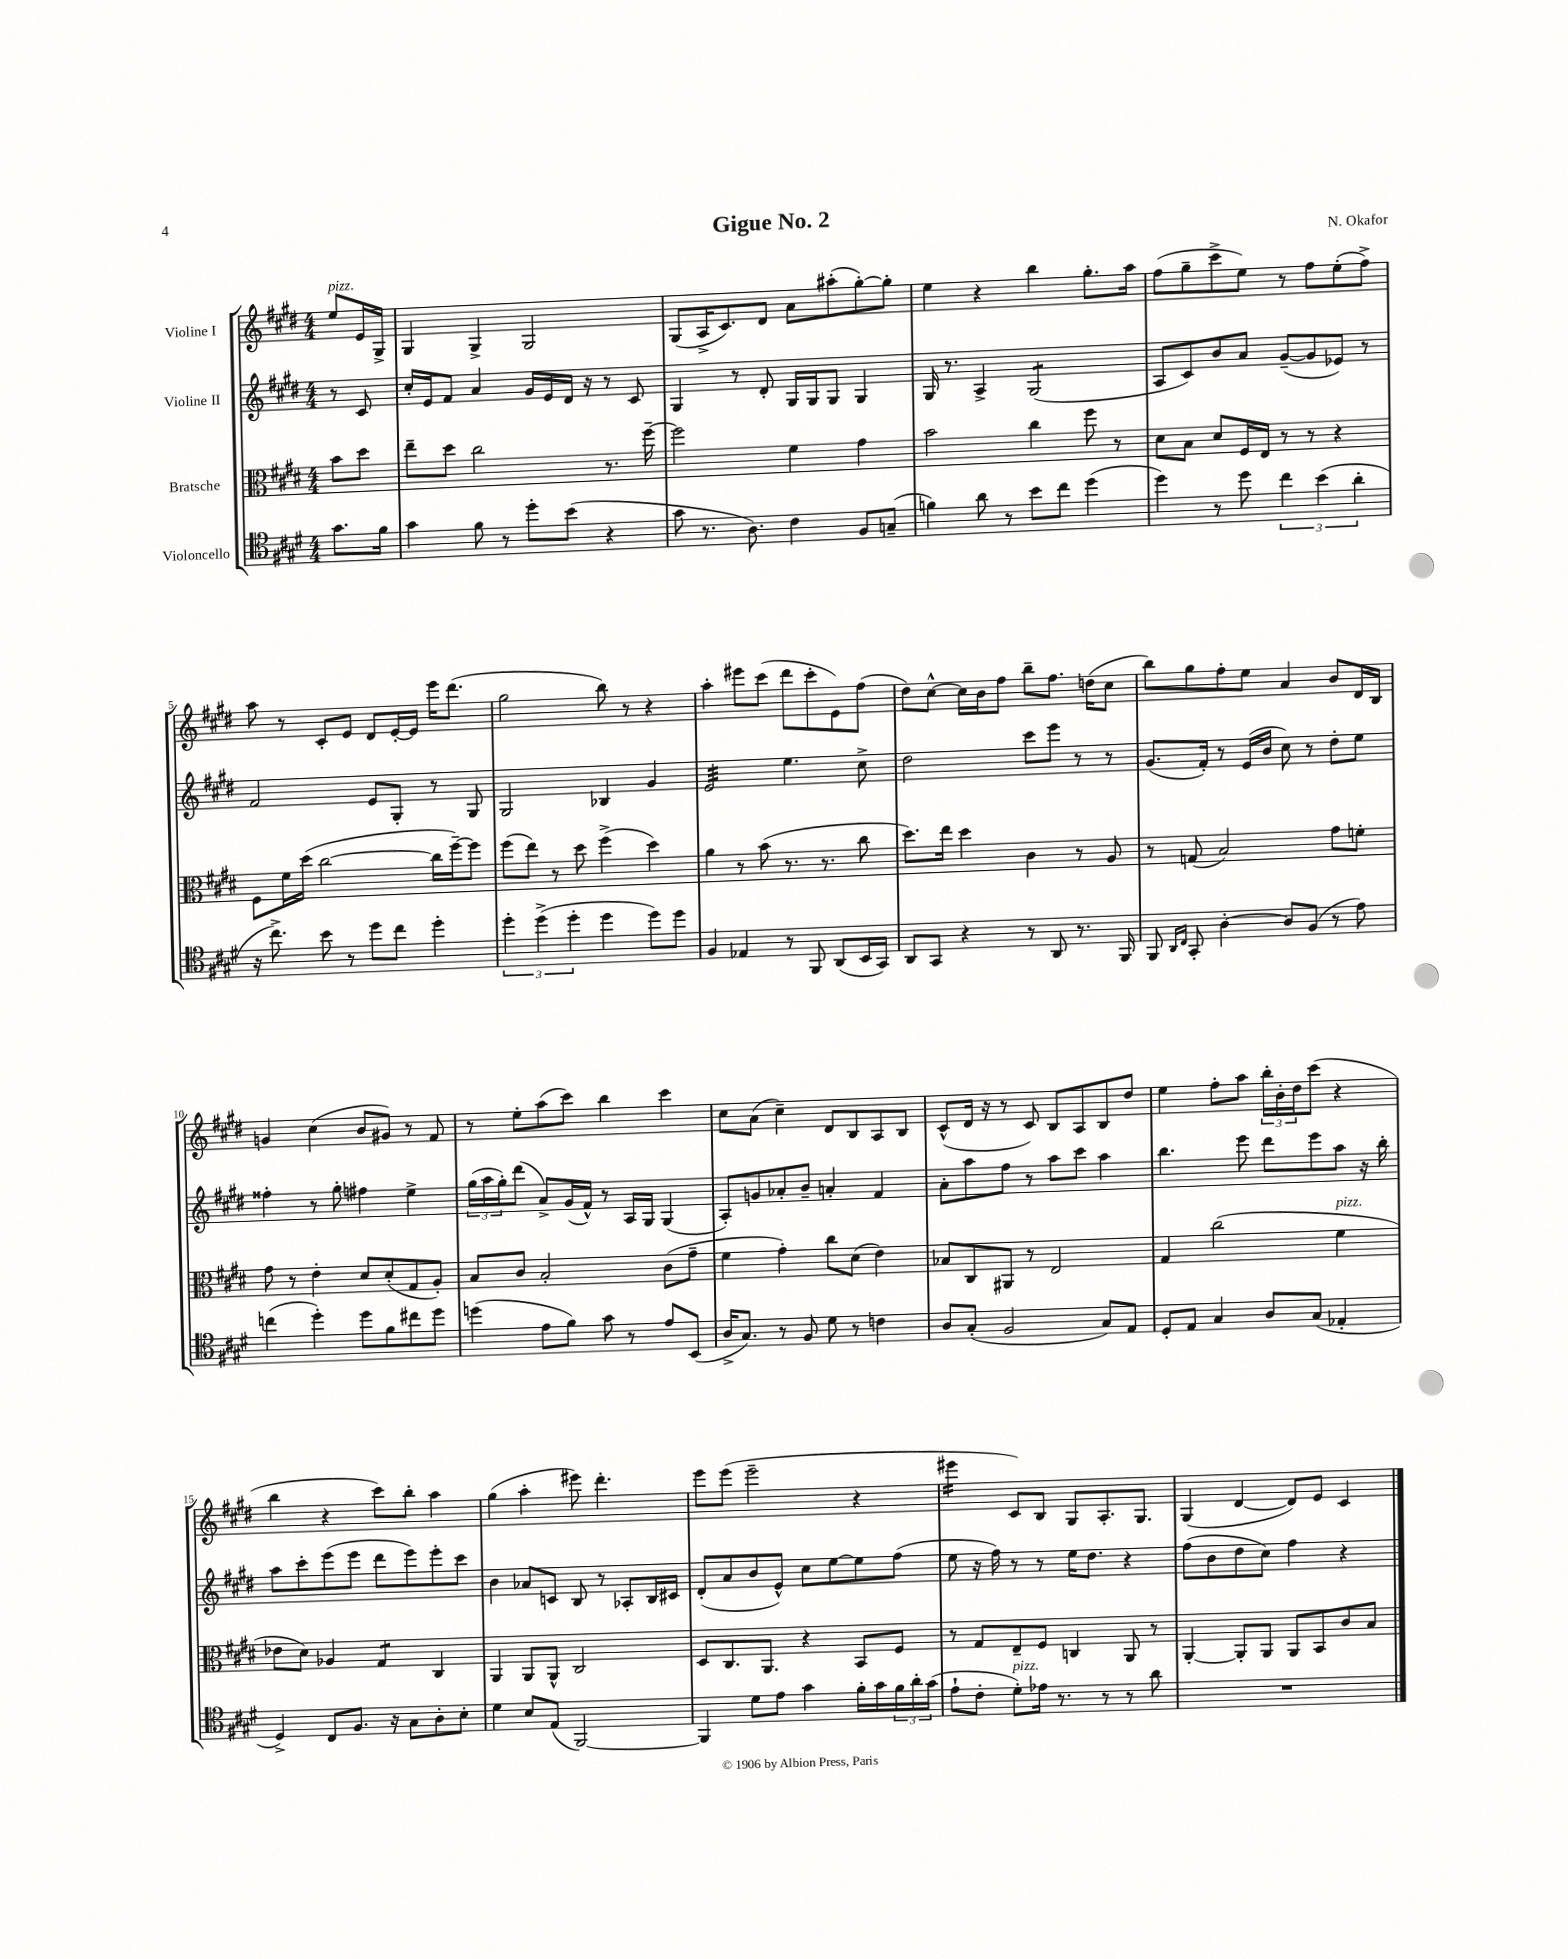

**kern	**kern	**kern	**kern
*staff4	*staff3	*staff2	*staff1
*clefC4	*clefC3	*clefG2	*clefG2
*k[f#c#g#d#]	*k[f#c#g#d#]	*k[f#c#g#d#]	*k[f#c#g#d#]
*M4/4	*M4/4	*M4/4	*M4/4
8.g#\L	8b\L	8r	8ee/L
.	8dd#\J	8c#/	16e/L
16f#\Jk	.	.	16G#^/JJ
=	=	=	=
4g#\	8ee~\L	16cc#'/LL	4G#/
.	.	16e/J	.
.	8dd#\J	8f#/J	.
8f#\	2cc#\	4a/	4G#^/
8r	.	.	.
8dd#'\L	.	16g#/LL	2G#/
.	.	16e/	.
(8b\J	.	16d#/JJ	.
.	.	16r	.
4r	8.r	8r	.
.	.	8c#/	.
.	[16ff#~\	.	.
=	=	=	=
8g#\	2ff#\]	4G#/	(8G#/L
8.r	.	.	16A^/K
.	.	.	8.c#/)
.	.	8r	.
8.A\)	.	.	.
.	.	8d#'/	8d#/J
4c#\	4f#\	16G#/LL	8a\L
.	.	16G#/J	.
.	.	8G#/J	(8aa#'\
8F#/L	4g#\	4G#/	[8gg#'\)
(8G~/J	.	.	8gg#'\]J
=	=	=	=
4f\)	2b\	16G#/	4ee\
.	.	8.r	.
8a\	.	4A^/	4r
8r	.	.	.
8b\L	4cc#\	(2G#/	4bb\
8cc#\J	.	.	.
(4dd#\	8ff#\	.	8.gg#'\L
.	8r	.	.
.	.	.	16aa\Jk
=	=	=	=
4dd#\)	8d#\L	8A/L	(8ff#\L
.	8B\J	8c#/)	8gg#~\
8r	8d#/L	8b/	8ccc#^\
8dd#\	16F#/L	8a/J	8ee\J)
.	16E/JJ	.	.
6cc#\	8r	([8g#~/L	8r
.	8r	8g#/]	8ff#\L
(6b\	.	.	.
.	4r	8e-/J)	(8ee'\
6a'\	.	.	.
.	.	8r	8ff#^\J)
=	=	=	=
16r	8F#\L	2f#/	8aa\
8.cc#^\)	.	.	.
.	16f#\L	.	8r
.	(16dd#\JJ	.	.
8b\	[2cc#\	.	8c#'/L
8r	.	.	8e/J
8dd#\L	.	8e/L	8d#/L
8cc#\J	.	8G#'/J	[16e'/L
.	.	.	16e/]JJ
4dd#'\	16cc#\]LL	8r	16eee\LK
.	[16ff#~\J)	.	(8.ddd#\J
.	8ff#\]J	8G#/	.
=	=	=	=
6dd#'\	(8ff#\L	2G#/	2gg#\
.	8ee\J)	.	.
(6dd#^\	.	.	.
.	8r	.	.
6dd#'\	.	.	.
.	8dd#\	.	.
4dd#\	(4ff#^\	4B-/	8bb\)
.	.	.	8r
8dd#\L)	4dd#\)	4g#/	4r
8dd#\J	.	.	.
=	=	=	=
4F#/	4a\	2e/	4aa'\
4E-/	8r	.	8eee#\L
.	(8b\	.	(8ccc#\J
8r	8.r	4.ee\	8ddd#\L
8FF#/	.	.	8ccc#'\
.	8.r	.	.
(8AA/L	.	.	8e\)
16BB/L	8cc#\	8cc#^\	(8ff#\J
16GG#/JJ)	.	.	.
=	=	=	=
8AA/L	8.dd#\L)	2dd#\	8dd#\L)
8GG#/J	.	.	[8cc#^^\J
.	16ee\Jk	.	.
4r	4dd#\	.	16cc#\]LL
.	.	.	16b\J
.	.	.	8ff#\J
8r	4c#\	8ccc#\L	8bb~\L
8AA/	.	8eee\J	8.ff#\J
8.r	8r	8r	.
.	.	.	(16dd\LK
.	8A/	8r	8cc#\J
16FF#/	.	.	.
=	=	=	=
8FF#/	8r	(8.g#/L	8bb\L)
16qqAA/LL	.	.	.
16qqC#/JJ	.	.	.
8GG#'/	(8G/	.	8gg#\
.	.	16f#'/Jk)	.
[4A'\	2B/)	8r	8ff#'\
.	.	(16e/LL	8ee\J
.	.	16b/JJ	.
8A/]L	.	8cc#\)	4a/
(8F#/J	.	8r	.
8r	8g#\L	8dd#'\L	8b/L
8e\)	8f'\J	8ee\J	16d#/L
.	.	.	16B/JJ
=	=	=	=
(4cc\	8g#\	4ff##'\	4g/
.	8r	.	.
4dd#'\)	4e'\	8r	(4cc#\
.	.	8gg#'\	.
8dd#\L	8d#/L	4ff#\	8b/L
8f#\	(8d#'/	.	8g#/J)
8cc#\	8G#/	4ee^\	8r
8dd#\J	8A'/J)	.	8f#/
=	=	=	=
(4dd\	8B/L	(24gg#\LL	8r
.	.	24aa\	.
.	.	24gg#'\J)	.
.	8c#/J	(8ddd#\J	8ee'\L
8e\L	2B'/	8a^/L)	(8aa\
8f#\J)	.	(16g#/L	8ccc#\J)
.	.	16f#^^/JJ)	.
8g#\	.	8r	4bb\
8r	.	16A/LL	.
.	.	16G#/JJ	.
8e/L	(8c#\L	(4G#/	4ccc#\
(8BB/J	8g#~\J	.	.
=	=	=	=
16A^/LK	4f#\	8A'/L)	8cc#\L
8.G#/J)	.	.	.
.	.	8g/	(8a\J
8r	4g#'\)	8a-'/	4cc#~\)
8F#/	.	8b~/J	.
8d#\	8cc#\L	4a'/	8d#/L
8r	(8d#\J	.	8B/
4c\	4e\)	4f#/	8A/
.	.	.	8B/J
=	=	=	=
8A/L	8B-/L	8a'\L	(8c#^^/L
(8G#'/J	8C#/	8aa\	16d#/Jk
.	.	.	16r
2F#/	8AA#/J	8ff#\J	8r
.	8r	8r	8c#/)
.	2E/	8aa\L	8B/L
.	.	8ccc#\J	8A/
8G#/L)	.	4aa\	8B/
8E/J	.	.	8dd#/J
=	=	=	=
8D#'/L	4G#/	4.bb\	4ee\
8E/J	.	.	.
4G#/	(2cc#\	.	8ff#'\L
.	.	8eee\	8aa\J
8A/L	.	8ddd#\L	24bb'\LL
.	.	.	24b'\
.	.	.	24dd#\J
(8G#/J	.	8eee\	(8ccc#\J
4E-'/	4f#\	8aa\J	4r
.	.	16r	.
.	.	16bb'\	.
=	=	=	=
4D#^/)	8e-\L	8aa\L	4bb\
.	8d#\J)	8ccc#'\	.
8C#/L	4A-/	(8eee\	4r
8.F#/J	.	8eee\J	.
.	4G#/	8ddd#\L	8ccc#\L)
16r	.	.	.
8G#\L	.	8eee\)	8bb'\J
8A'\	4C#/	8eee'\	4aa\
8B'\J	.	8ccc#\J	.
=	=	=	=
4d#\	4AA/	4b\	(4gg#\
8B/L	8AA/L	8a-/L	4aa'\
(8E/J	8AA^^/J	8c/J	.
[2FF#/)	2C#/	8B/	8eee#\)
.	.	8r	4.ddd#'\
.	.	8A-'/L	.
.	.	16B/L	.
.	.	16c#/JJ	.
=	=	=	=
4FF#/]	8D#/L	(8d#'/L	8eee\L
.	8.C#/	8a/	(8eee\J
8d#\L	.	8b/	2eee~\
.	8.AA/J	.	.
8e\J	.	8e^^/J)	.
4g#\	4r	8cc#\L	.
.	.	[8ee\	.
16f#'\LL	8BB/L	8ee\]	4r
16g#\	.	.	.
24f#\	8F#/J	(8ff#\J	.
24a'\	.	.	.
(24g#\JJ	.	.	.
=	=	=	=
8e`\L	8r	8ee\	4eee#\
8c#'\J	8G#/L	16r	.
.	.	16ff#\)	.
8d#'\L)	8E~/	8r	8c#/L)
16e-\Jk	8F#/J	8r	8B/J
8.r	.	.	.
.	4C/	16ee\LK	8G#/L
.	.	8.dd#\J	.
8r	.	.	8.A'/
8r	8AA/	4r	.
.	.	.	8.G#/J
8a\	8r	.	.
=	=	=	=
1r	[4AA'/	(8ff#\L	(4G#/
.	.	8b\	.
.	8AA'/]L	8dd#\	[4d#/
.	8AA/J	8cc#\J)	.
.	8AA/L	4ff#\	8d#/]L)
.	8BB/	.	8e/J
.	8c#/	4r	4c#/
.	8B/J	.	.
==	==	==	==
*-	*-	*-	*-
